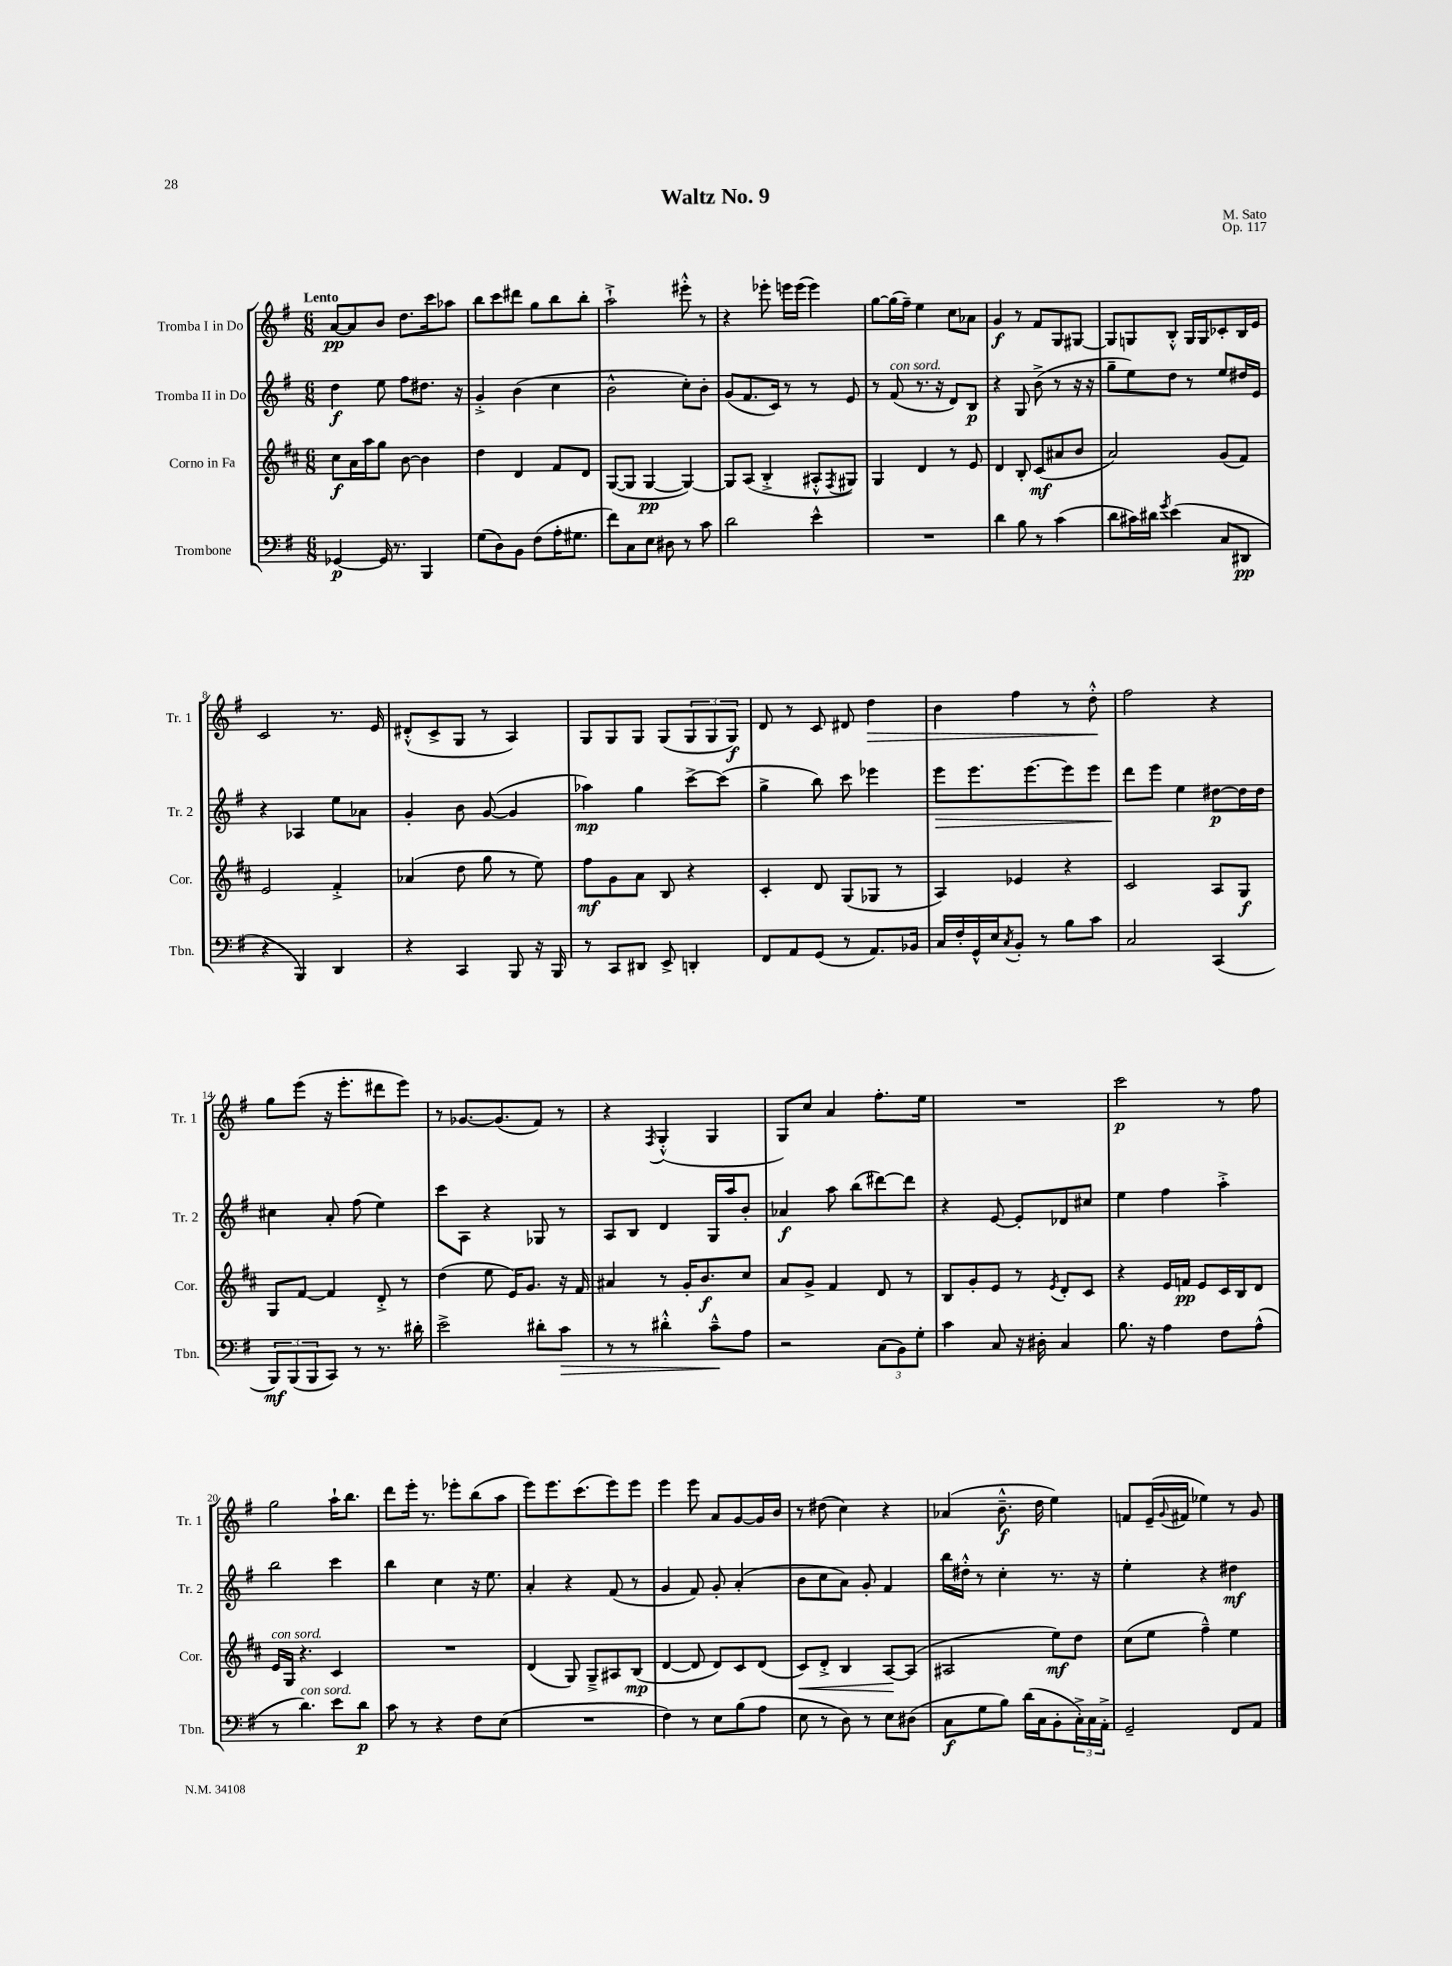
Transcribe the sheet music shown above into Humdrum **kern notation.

**kern	**dynam	**kern	**dynam	**kern	**dynam	**kern	**dynam
*part4	*part4	*part3	*part3	*part2	*part2	*part1	*part1
*staff4	*staff4	*staff3	*staff3	*staff2	*staff2	*staff1	*staff1
*I"Trombone	*	*I"Corno in Fa	*	*I"Tromba II in Do	*	*I"Tromba I in Do	*
*I'Tbn.	*	*I'Cor.	*	*I'Tr. 2	*	*I'Tr. 1	*
*clefF4	*	*clefG2	*	*clefG2	*	*clefG2	*
*k[f#]	*	*k[f#c#]	*	*k[f#]	*	*k[f#]	*
*M6/8	*	*M6/8	*	*M6/8	*	*M6/8	*
=1	=1	=1	=1	=1	=1	=1	=1
!	!	!	!	!	!	!LO:TX:a:B:t=Lento	!
[4GG-X/	p	8cc#\L	f	4dd\	f	[8a/L	pp
.	.	16a\L	.	.	.	8a/]	.
.	.	16aa\J	.	.	.	.	.
16GG-/]	.	8gg\J	.	8ee\	.	8b/J	.
8.r	.	.	.	.	.	.	.
.	.	[8b\	.	8ff#\L	.	8.dd\L	.
4BBB/	.	4b\]	.	8.dd#X\J	.	.	.
.	.	.	.	.	.	16ccc\k	.
.	.	.	.	.	.	8aa-X\J	.
.	.	.	.	16r	.	.	.
=2	=2	=2	=2	=2	=2	=2	=2
(8G\L	.	4dd\	.	4g'^/	.	8bb\L	.
8D\)	.	.	.	.	.	8ccc\	.
8BB\J	.	4d/	.	(4b\	.	8ddd#X\J	.
(8F#\L	.	.	.	.	.	8gg\L	.
16A'\K	.	8f#/L	.	4cc\	.	8bb\	.
8.G#X\J	.	.	.	.	.	.	.
.	.	8d/J	.	.	.	8bb'\J	.
=3	=3	=3	=3	=3	=3	=3	=3
8f#\L)	.	([8G/L	.	2b^^\	.	2aa`^\	.
8C\	.	8G/J]	.	.	.	.	.
8E\J	.	[4G/	pp	.	.	.	.
8D#X\	.	.	.	.	.	.	.
8r	.	4G/_)	.	8cc'\L)	.	8eee#X'^^\	.
8c\	.	.	.	8b'\J	.	8r	.
=4	=4	=4	=4	=4	=4	=4	=4
2d\	.	8G/L]	.	(8g/L	.	4r	.
.	.	(8A/J	.	8.f#/	.	.	.
.	.	4B'^/	.	.	.	8eee-X'\	.
.	.	.	.	16c/Jk)	.	.	.
.	.	.	.	8r	.	16eeen\LL	.
.	.	.	.	.	.	(16eee\JJ	.
4e^^\	.	8A#X'^^/L	.	8r	.	4eee\)	.
.	.	8qF#/	.	.	.	.	.
.	.	8G#X/J)	.	8e/	.	.	.
=5	=5	=5	=5	=5	=5	=5	=5
2.r	.	4G/	.	8r	.	[8gg\L	.
!	!	!	!	!LO:TX:a:i:t=con sord.	!	!	!
.	.	.	.	(8f#/	.	(16gg\L]	.
.	.	.	.	.	.	16ff#~\JJ)	.
.	.	4d/	.	8.r	.	4ee\	.
.	.	.	.	16r	.	.	.
.	.	8r	.	8d/L)	.	8cc\L	.
.	.	8e/	.	8B/J	p	8a-X\J	.
=6	=6	=6	=6	=6	=6	=6	=6
4d\	.	4d/	.	4r	.	4g/	f
8B\	.	8B'/	.	8G/	.	8r	.
8r	.	(8c#/L	mf	(8b^\	.	8f#/L	.
(4c\	.	8a#X/	.	8r	.	8G/	.
.	.	8b/J	.	16r	.	[8G#X/J	.
.	.	.	.	16r	.	.	.
=7	=7	=7	=7	=7	=7	=7	=7
8d\L	.	2a/)	.	8gg~\L	.	8G#/L]	.
16c#X\L)	.	.	.	8ee\)	.	8Gn/	.
16d#X\JJ	.	.	.	.	.	.	.
8qg/	.	.	.	.	.	.	.
(4e\	.	.	.	8dd\J	.	8B'^^/J	.
.	.	.	.	8r	.	16G/LL	.
.	.	.	.	.	.	16G/J	.
8C/L	.	(8g/L	.	8ee/L	.	8c-X'/	.
8DD#X/J	pp	8f#/J)	.	16dd#X/L	.	16B/L	.
.	.	.	.	16e/JJ	.	16e/JJ	.
!!LO:LB:g=z
=8	=8	=8	=8	=8	=8	=8	=8
4r	.	2e/	.	4r	.	2c/	.
4BBB/)	.	.	.	4A-X/	.	.	.
4DD/	.	4f#'^/	.	8ee\L	.	8.r	.
.	.	.	.	8a-X\J	.	.	.
.	.	.	.	.	.	16e/	.
=9	=9	=9	=9	=9	=9	=9	=9
4r	.	(4a-X/	.	4g'/	.	(8d#X'^^/L	.
.	.	.	.	.	.	8c^/	.
4CC/	.	8dd\	.	8b\	.	8G/J	.
.	.	8gg\	.	([8g/	.	8r	.
8BBB/	.	8r	.	4g/]	.	4A/)	.
16r	.	8ee\)	.	.	.	.	.
16BBB/	.	.	.	.	.	.	.
=10	=10	=10	=10	=10	=10	=10	=10
8r	.	8ff#\L	mf	4aa-X\)	mp	8G/L	.
8CC/L	.	8g\	.	.	.	8G/	.
8DD#X/J	.	8a\J	.	4gg\	.	8G/J	.
8EE^/	.	8B/	.	.	.	(8G/L	.
4DDn'/	.	4r	.	[8ccc^\L	.	12G/	.
.	.	.	.	.	.	12G/	.
.	.	.	.	(8ccc\J]	.	.	.
.	.	.	.	.	.	12G/J)	f
=11	=11	=11	=11	=11	=11	=11	=11
8FF#/L	.	4c#'/	.	4gg^\	.	8d/	.
8AA/	.	.	.	.	.	8r	.
(8GG/J	.	8d/	.	8bb\)	.	8c/	.
8r	.	(8G/L	.	8ccc\	.	8d#X/	.
!	!	!	!	!	!	!	!LO:HP:b
8.AA/L)	.	8G-X/J	.	4eee-X\	.	4dd\	>
.	.	8r	.	.	.	.	.
16BB-X/Jk	.	.	.	.	.	.	.
=12	=12	=12	=12	=12	=12	=12	=12
!	!	!	!	!	!LO:HP:b	!	!
16C/LL	.	4A/)	.	8eee\L	>	4b\	.
16F#'/	.	.	.	.	.	.	.
16GG^^/	.	.	.	8.eee\	.	.	.
16E/J	.	.	.	.	.	.	.
8qC/	.	.	.	.	.	.	.
8BB'/J	.	4e-X/	.	.	.	4ff#\	.
.	.	.	.	[8.eee\	.	.	.
8r	.	.	.	.	.	.	.
8B\L	.	4r	.	8eee\]	.	8r	.
8c\J	.	.	.	8eee\J	.	8dd'^^\	.
.	.	.	.	.	.	.	]
=13	=13	=13	=13	=13	=13	=13	=13
2C/	.	2c#/	.	8ddd\L	.	2ff#\	.
.	.	.	.	8eee\J	]	.	.
.	.	.	.	4ee\	.	.	.
(4CC/	.	8A/L	.	[8dd#X\L	p	4r	.
.	.	8G/J	f	16dd#\L]	.	.	.
.	.	.	.	16dd#\JJ	.	.	.
!!LO:LB:g=z
=14	=14	=14	=14	=14	=14	=14	=14
12BBB/L)	mf	8G/L	.	4cc#X\	.	8gg\L	.
(12BBB/	.	.	.	.	.	.	.
.	.	[8f#/J	.	.	.	(8eee\J	.
12BBB/	.	.	.	.	.	.	.
8CC/J)	.	4f#/]	.	8a'/	.	16r	.
.	.	.	.	.	.	8.eee'\L	.
8r	.	.	.	(8ff#\	.	.	.
8.r	.	8d'^/	.	4ee\)	.	8ddd#X\	.
.	.	8r	.	.	.	8eee\J)	.
16d#X'\	.	.	.	.	.	.	.
=15	=15	=15	=15	=15	=15	=15	=15
2e^\	.	(4dd\	.	8ccc\L	.	8r	.
.	.	.	.	8A\J	.	[8.g-X/L	.
.	.	8ee\	.	4r	.	.	.
.	.	.	.	.	.	(8.g-/]	.
.	.	16e/KL)	.	.	.	.	.
.	.	8.g/J	.	.	.	.	.
8d#X'\L	.	.	.	8G-X/	.	8f#/J)	.
!	!LO:HP:b	!	!	!	!	!	!
8c\J	>	16r	.	8r	.	8r	.
.	.	16f#/	.	.	.	.	.
=16	=16	=16	=16	=16	=16	=16	=16
8r	.	4a#X/	.	8A/L	.	4r	.
8r	.	.	.	8B/J	.	.	.
.	.	.	.	.	.	8qF#/	.
4d#X'^^\	.	8r	.	4d/	.	(4G'^^/	.
.	.	16g'/KL	.	.	.	.	.
.	.	8.b/	f	.	.	.	.
8c~^^\L	.	.	.	16G/LL	.	4G/	.
.	.	.	.	16aa/J	.	.	.
8A\J	]	8cc#/J	.	8b'/J	.	.	.
=17	=17	=17	=17	=17	=17	=17	=17
2r	.	8a/L	.	4a-X/	f	8G/L)	.
.	.	8g^/J	.	.	.	8cc/J	.
.	.	4f#/	.	8aa\	.	4a/	.
.	.	.	.	(8bb\L	.	.	.
(12C\L	.	8d/	.	[8ddd#X\)	.	8.ff#'\L	.
12BB\)	.	.	.	.	.	.	.
.	.	8r	.	8ddd#\J]	.	.	.
12G'\J	.	.	.	.	.	.	.
.	.	.	.	.	.	16ee\Jk	.
=18	=18	=18	=18	=18	=18	=18	=18
4c\	.	8B/L	.	4r	.	2.r	.
.	.	8g'/	.	.	.	.	.
8C/	.	8e/J	.	[8e/	.	.	.
16r	.	8r	.	8e'/L]	.	.	.
16D#X'\	.	.	.	.	.	.	.
.	.	8qe/	.	.	.	.	.
4C/	.	8d'/L	.	8d-X/	.	.	.
.	.	8c#/J	.	8cc#X/J	.	.	.
=19	=19	=19	=19	=19	=19	=19	=19
8.B\	.	4r	.	4ee\	.	2ccc\	p
16r	.	.	.	.	.	.	.
4A\	.	16e/LL	.	4ff#\	.	.	.
.	.	16fn/JJ	pp	.	.	.	.
.	.	8e/L	.	.	.	.	.
8F#\L	.	16c#/L	.	4aa'^\	.	8r	.
.	.	16B/J	.	.	.	.	.
(8A^^\J	.	8d/J	.	.	.	8ff#\	.
!!LO:LB:g=z
=20	=20	=20	=20	=20	=20	=20	=20
!	!	!LO:TX:a:i:t=con sord.	!	!	!	!	!
8r	.	16e/LL	.	2bb\	.	2gg\	.
.	.	16G/JJ	.	.	.	.	.
!LO:TX:a:i:t=con sord.	!	!	!	!	!	!	!
4.d\)	.	4.r	.	.	.	.	.
8e\L	.	4c#/	.	4ccc\	.	16aa`\KL	.
.	.	.	.	.	.	8.bb\J	.
8d\J	p	.	.	.	.	.	.
=21	=21	=21	=21	=21	=21	=21	=21
8c\	.	2.r	.	4bb\	.	8ddd\L	.
8r	.	.	.	.	.	16eee'\Jk	.
.	.	.	.	.	.	8.r	.
4r	.	.	.	4cc\	.	.	.
.	.	.	.	.	.	8eee-X'\L	.
8F#\L	.	.	.	16r	.	(8bb\	.
.	.	.	.	8.ee\	.	.	.
(8E\J	.	.	.	.	.	8aa\J	.
=22	=22	=22	=22	=22	=22	=22	=22
2.r	.	(4d/	.	4a'/	.	8eee\L)	.
.	.	.	.	.	.	8.eee\	.
.	.	8G/)	.	4r	.	.	.
.	.	.	.	.	.	(8.ccc\	.
.	.	8G~^/L	.	.	.	.	.
.	.	8A#X/	.	(8f#/	.	8eee\)	.
.	.	(8B/J	mp	8r	.	8eee\J	.
=23	=23	=23	=23	=23	=23	=23	=23
4F#\)	.	[4d/	.	4g/	.	4eee\	.
8r	.	8d/]	.	8f#/)	.	8eee\	.
8E\L	.	8d/L)	.	8g'/	.	8a/L	.
(8B\	.	8c#/	.	(4a'/	.	[8g/	.
8A\J	.	(8d/J	.	.	.	16g/L]	.
.	.	.	.	.	.	16b/JJ	.
=24	=24	=24	=24	=24	=24	=24	=24
!	!	!	!LO:HP:b	!	!	!	!
8E\	.	8c#/L)	<	8b\L	.	8r	.
8r	.	8d'^/J	.	8cc\	.	(8dd#X\	.
8D\)	.	4B/	.	8a\J)	.	4cc\)	.
8r	.	.	.	8g'/	.	.	.
8E\L	.	[8A/L	.	4f#/	.	4r	.
(8D#X\J	.	(8A/J]	[	.	.	.	.
=25	=25	=25	=25	=25	=25	=25	=25
8C\L	f	2A#X/	.	16bb\LL	.	(4a-X/	.
.	.	.	.	16dd#X'^^\JJ	.	.	.
8G\	.	.	.	8r	.	.	.
8B\J)	.	.	.	4cc'\	.	8.b~^^\	f
(16d\LL	.	.	.	.	.	.	.
16C\J	.	.	.	.	.	16dd\	.
8BB'\	.	8ee\L)	mf	8.r	.	4ee\)	.
24C'^\L)	.	8dd\J	.	.	.	.	.
24C\	.	.	.	.	.	.	.
.	.	.	.	16r	.	.	.
24AA'^\JJ	.	.	.	.	.	.	.
=26	=26	=26	=26	=26	=26	=26	=26
2GG~/	.	(8cc#\L	.	4ee'\	.	8fn/L	.
.	.	8ee\J	.	.	.	(16e~/L	.
.	.	.	.	.	.	8qqg/	.
.	.	.	.	.	.	16f#X/JJ	.
.	.	4ff#~^^\)	.	4r	.	4ee-X\)	.
8FF#/L	.	4ee\	.	4dd#X\	mf	8r	.
8AA/J	.	.	.	.	.	8g/	.
==	==	==	==	==	==	==	==
*-	*-	*-	*-	*-	*-	*-	*-
